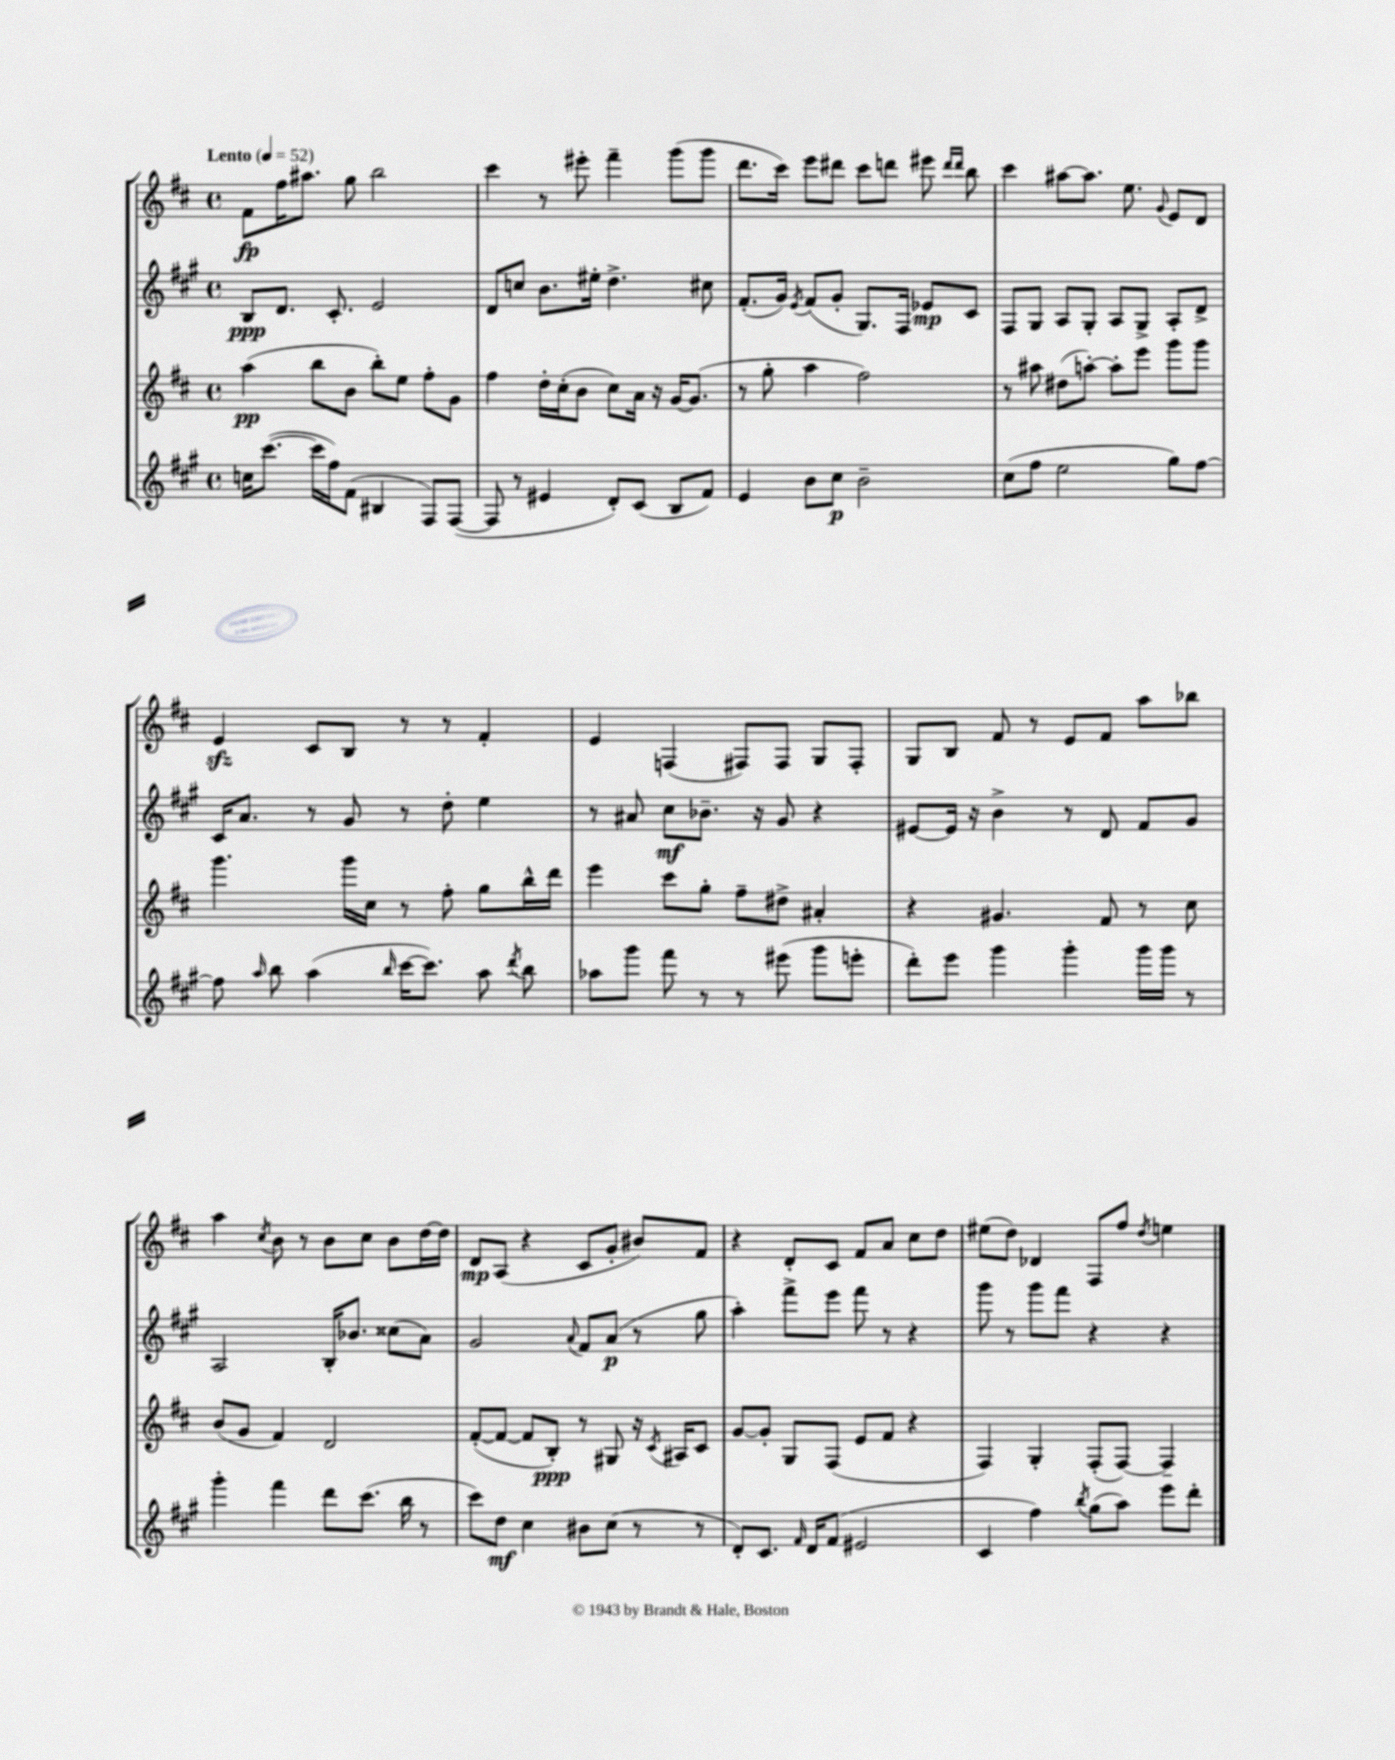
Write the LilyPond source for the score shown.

<<
\new StaffGroup <<
\new Staff = "s0" {
    \clef treble \key d \major \defaultTimeSignature \time 4/4 \tempo "Lento" 4 = 52
    \autoBeamOff fis'8[\fp fis''16 ais''8.] g''8 b''2 |
    cis'''4 r8 eis'''8-. fis'''4-- g'''8[( g'''8] |
    d'''8.[ cis'''16]) e'''8[ dis'''8] cis'''8[ d'''8] eis'''8 \grace { d'''16[ d'''16] } b''8 |
    cis'''4 ais''8[~ ais''8.] e''8. \appoggiatura { g'8 } e'8[ d'8] |
    e'4\sfz cis'8[ b8] r8 r8 fis'4-. |
    e'4 f4( fis8[) fis8] g8[ fis8]-. |
    g8[ b8] fis'8 r8 e'8[ fis'8] a''8[ bes''8] |
    a''4 \acciaccatura { cis''8 } b'8 r8 b'8[ cis''8] b'8[ d''16~ d''16] |
    d'8[\mp a8]( r4 cis'8[ g'8]-. bis'8[) fis'8] |
    r4 d'8[-. cis'8] fis'8[ a'8] cis''8[ d''8] |
    eis''8[( d''8]) des'4 fis8[ fis''8] \acciaccatura { d''8 } e''4 \bar "|." |
}
\new Staff = "s1" {
    \clef treble \key a \major \defaultTimeSignature \time 4/4
    \autoBeamOff b8[\ppp d'8.] cis'8.-. e'2 |
    d'8[ c''8] b'8.[ eis''16]-. d''4.-> cis''8 |
    fis'8.[-.( gis'16]) \acciaccatura { e'8 } fis'8[( gis'8]-. gis8.[) fis16] ees'8[\mp cis'8] |
    fis8[ gis8] a8[ gis8]-. a8[ gis8]-> a8[-. d'8]-> |
    cis'16[ a'8.] r8 gis'8 r8 d''8-. e''4 |
    r8 ais'8 cis''8[\mf bes'8.]-- r16 gis'8 r4 |
    eis'8[~ eis'16] r16 b'4-> r8 d'8 fis'8[ gis'8] |
    a2 b16[-. bes'8.] cisis''8[( a'8]) |
    gis'2 \appoggiatura { a'8 } fis'8[ a'8]\p( r8 gis''8 |
    a''4-.) fis'''8[-> e'''8] fis'''8 r8 r4 |
    gis'''8 r8 gis'''8[ fis'''8] r4 r4 \bar "|." |
}
\new Staff = "s2" {
    \clef treble \key d \major \defaultTimeSignature \time 4/4
    \autoBeamOff a''4\pp( b''8[ b'8] b''8[-.) e''8] fis''8[-. g'8] |
    fis''4 d''16[-. cis''16-.( b'8] cis''8[) a'16] r16 g'16[~ g'8.]( |
    r8 g''8-. a''4 fis''2) |
    r8 ais''8 dis''8[( a''8]~-.) a''8[-. e'''8] g'''8[ g'''8] |
    g'''4. g'''16[ cis''16] r8 fis''8-. g''8[ b''16-^ d'''16] |
    e'''4 cis'''8[ g''8]-. fis''8[-- dis''8]-> ais'4-. |
    r4 gis'4. fis'8 r8 cis''8 |
    b'8[( g'8] fis'4) d'2 |
    fis'8[~-.( fis'8]~ fis'8[ b8]-.\ppp) r8 gis8 r16 \acciaccatura { cis'8 } ais16[ cis'8] |
    g'8[~ g'8]-. g8[ fis8]( e'8[ fis'8] r4 |
    fis4) g4-. fis8[-.( fis8]~) fis4-- \bar "|." |
}
\new Staff = "s3" {
    \clef treble \key a \major \defaultTimeSignature \time 4/4
    \autoBeamOff c''16[ cis'''8.]~( cis'''16[ fis''16) fis'8]( bis4 fis8[) fis8]~( |
    fis8 r8 eis'4 d'8[-.) cis'8]( b8[ fis'8]) |
    e'4 b'8[ cis''8]\p b'2-- |
    cis''8[( fis''8] e''2 gis''8[) fis''8]~ |
    fis''8 \grace { a''16 } b''8 a''4( \grace { b''16 } cis'''16[~ cis'''8.]) a''8 \acciaccatura { d'''8 } b''8 |
    aes''8[ gis'''8] fis'''8 r8 r8 eis'''8( gis'''8[ e'''8]-. |
    d'''8[-.) e'''8] gis'''4 gis'''4-. gis'''16[ gis'''16] r8 |
    gis'''4-. fis'''4 d'''8[ cis'''8.]( b''16 r8 |
    cis'''8[) d''8]\mf cis''4 bis'8[ cis''8]( r8 r8 |
    d'8[-.) cis'8.] \grace { fis'16 } d'16[ fis'8]( eis'2 |
    cis'4 fis''4) \acciaccatura { b''8 } gis''8[( a''8]) e'''8[ d'''8]-. \bar "|." |
}
>>
>>
\layout { \context { \Score \remove "Bar_number_engraver" } }
